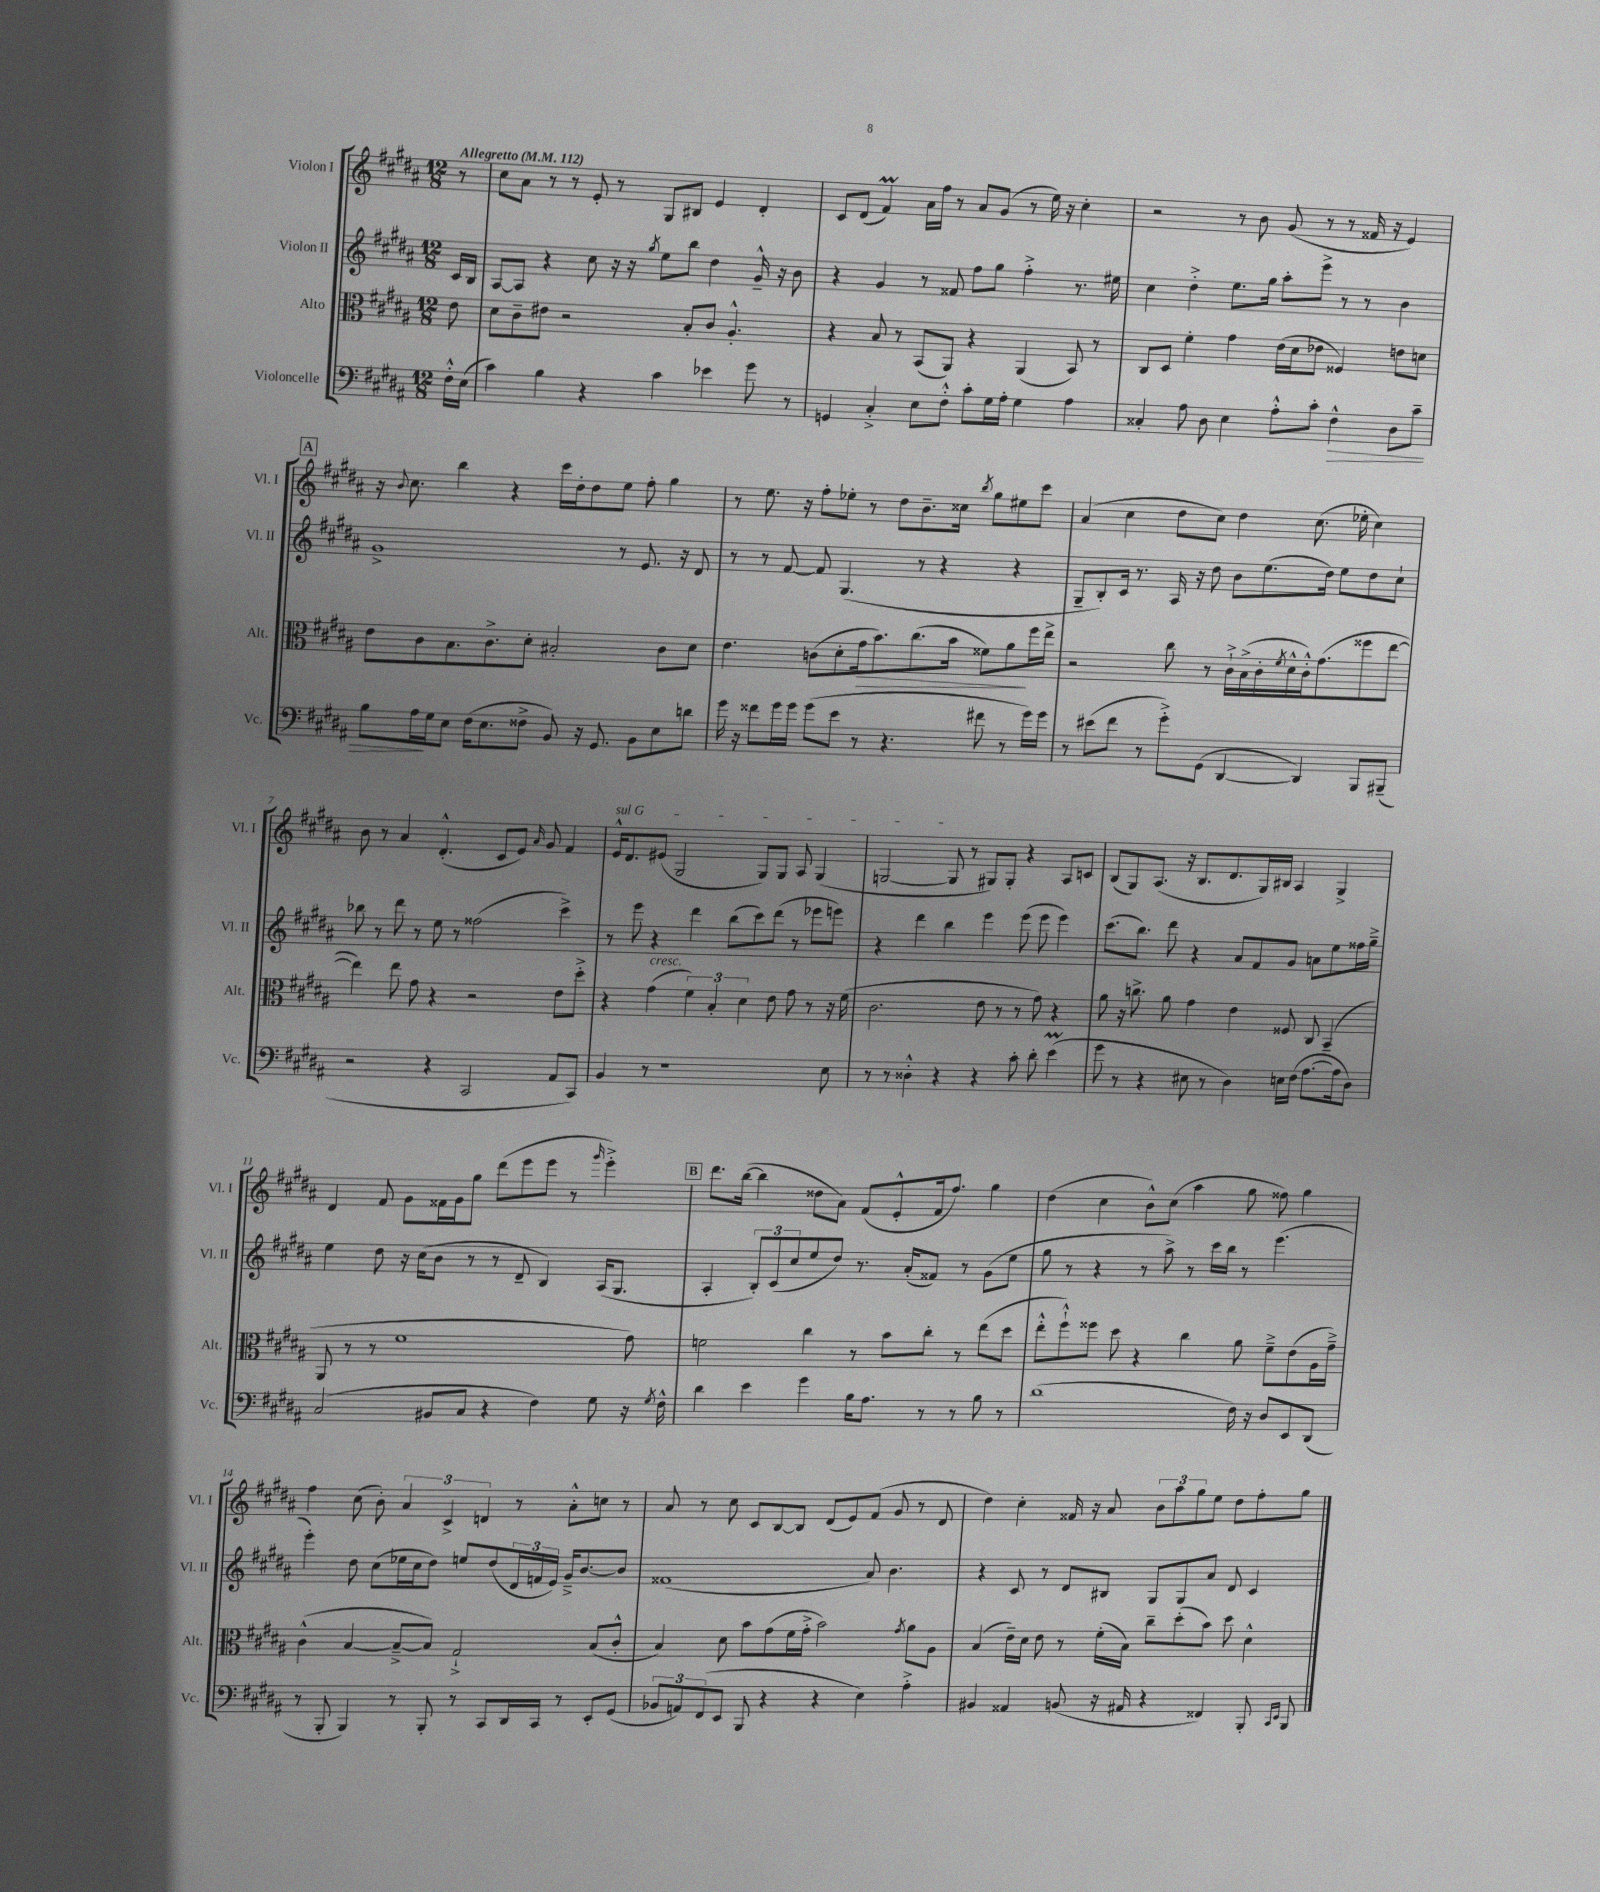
<<
\new StaffGroup <<
\new Staff = "s0" \with { instrumentName = "Violon I" shortInstrumentName = "Vl. I" } {
    \clef treble \key b \major \numericTimeSignature \time 12/8 \partial 8 \tempo "Allegretto" 4 = 112
    r8 |
    cis''8 ais'8 r8 r8 e'8-. r8 gis8 bis8 e'4 dis'4-. |
    cis'8 dis'8( fis'4\prall) ais'16 fis''16 r8 ais'8 gis'8( r8 e''16) r16 cis''4-. |
    r2 r8 b'8 gis'8( r8 r8 fisis'16 r16 e'4) |
    \mark \markup { \box "A" } r16 \appoggiatura { b'8 } cis''8. b''4 r4 cis'''16 dis''16-. dis''8 e''8 fis''8-. gis''4 |
    r8 e''8. r16 fis''8-. ees''8-. r8 dis''8 b'8.-- cisis''16 \acciaccatura { b''8 } gis''8 eis''8 cis'''8 |
    ais'4( cis''4 dis''8 cis''8) dis''4 cis''8.( ees''16-. cis''4) |
    b'8 r8 ais'4 dis'4.-.-^( cis'8 e'8) \grace { ais'16 } gis'8 fis'4 |
    \once \override TextSpanner.bound-details.left.text = \markup { \italic "sul G" } e'16-^\startTextSpan dis'8. eis'8( gis2 gis8) gis8 ais8 gis4( |
    g2~ g8\stopTextSpan r8 gis8) gis8-. r4 ais8 c'8 |
    b8( gis8) ais8.( r16 b8. dis'8. gis16) bis16 ais4 gis4-> |
    dis'4 fis'8 gis'8 fisis'16 gis'16 gis''8 dis'''8( e'''8 e'''8 r8 \grace { gis'''16 } e'''4-.->) |
    \mark \markup { \box "B" } dis'''8. b''16~( b''4 disis''8 ais'8) fis'8( e'8-.-^ fis'16 fis''8.) gis''4 |
    dis''4( cis''4 b'8-^) cis''8( ais''4 gis''8 fisis''8) gis''4 |
    fis''4 cis''8( b'8-.) \tuplet 3/2 { ais'4 cis'4-> d'4 } r8 ais'8-.-^ c''8 r8 |
    ais'8 r8 cis''8 cis'8 b8~ b8 dis'8( e'8) fis'8( gis'8 r8 dis'8 |
    dis''4) cis''4-. fisis'16 r16 ais'8 \tuplet 3/2 { b'8 ais''8 gis''8 } e''8 dis''8 fis''8-. gis''8 \bar "|." |
}
\new Staff = "s1" \with { instrumentName = "Violon II" shortInstrumentName = "Vl. II" } {
    \clef treble \key b \major \numericTimeSignature \time 12/8 \partial 8
    cis'16 b16 |
    ais8~ ais8 r4 cis''8 r16 r16 \acciaccatura { gis''8 } e''8 b''8 dis''4 gis'16---^ r16 b'8 |
    r4 gis'4 r8 fisis'8 fis''8 gis''8 fis''4-.-> r8. eis''16 |
    cis''4 dis''4-.-> e''8. gis''16 ais''8-. e'''8-> r8 r8 b'4 |
    \mark \markup { \box "A" } gis'1-> r8 e'8. r16 dis'8 |
    r8 r8 fis'8~ fis'8 gis4.( r8 r4 r4 |
    gis8-- b8-.) cis'16 r8. ais16 r16 dis''8 b'8 e''8.( dis''16) e''8 dis''8 cis''8-! |
    bes''8 r8 dis'''8 r8 e''8 r8 fisis''2( cis'''4->) |
    r8 e'''8 r4 dis'''4 b''8( cis'''8) dis'''8( r8 ees'''8 e'''8) |
    r4 dis'''4 b''4 e'''4 e'''8( e'''8 e'''4) |
    cis'''8.( b''8.) dis'''8 r4 ais'8 fis'8 gis'8 a'8 e''8 fisis''16 gis''16---> |
    e''4 dis''8 r16 cis''16( b'8 r8 r8 dis'8-- b4) ais16( gis8. |
    \mark \markup { \box "B" } ais4-. \tuplet 3/2 { b8-.) cis'8( cis''8 } e''8 dis''8) r8. ais'16-.( fisis'8) r8 gis'8( e''8 |
    gis''8 r8 r4 r8 ais''8->) r8 cis'''16 b''16 r8 e'''4.( |
    e'''4-.) dis''8 cis''8( ees''16 cis''16 dis''8) e''8 dis''8( \tuplet 3/2 { dis'16 f'16 e'16) } gis'16---> b'8.~ b'8 |
    fisis'1( ais'8) b'4. |
    r4 cis'8 r8 dis'8 bis8 gis8 gis8 ais'8 dis'8 cis'4 \bar "|." |
}
\new Staff = "s2" \with { instrumentName = "Alto" shortInstrumentName = "Alt." } {
    \clef alto \key b \major \numericTimeSignature \time 12/8 \partial 8
    e'8 |
    dis'8 cis'8-- eis'8 r2 b8-. cis'8 ais4.-.-^ |
    r4 b8 r8 b,8( ais,8) r4 ais,4( b,8) r8 |
    cis8 dis8 fis'4-. gis'4 e'16( dis'16 ees'8 fisis4) e'8 d'8 |
    \mark \markup { \box "A" } e'8 cis'8 b8. cis'8.-> dis'8-. bis2-. cis'8 dis'8 |
    e'4. c'8( dis'8-. gis'16\> b'8.) cis''8.( b'16 fisis'8) ais'8\! fis''16 e''16-> |
    r2 cis''8 r8 cis'16-!-> b16->( cis'16-. \acciaccatura { fis'8 } dis'16-^ cis'16-.-^) gis'8.( fisis''8 e''8~ |
    e''4) e''8 gis'8 r4 r2 e'8 dis''8-.-> |
    r4 gis'4^\markup { \italic "cresc." }( \tuplet 3/2 { fis'4) b4-. dis'4 } e'8 gis'8 r8 r16 fis'16( |
    cis'2. e'8 r8 r8 gis'8) r4 |
    ais'8 r16 c''8.-> ais'8 gis'4 e'4 fisis8 cis8 b,4--( |
    ais,8 r8 r8 fis'1 gis'8) |
    \mark \markup { \box "B" } f'2 cis''4 r8 b'8 cis''8-. r8 e''8( dis''8 |
    e''8-.-^ fis''8-!-^) fisis''8 dis''8 r4 cis''4 ais'8 fis'8---> e'8( ais16 gis'16--->) |
    cis'4-^( b4~ b8~---> b8) gis2-!-> b8( cis'8-.-^ |
    b4) dis'8 b'8 gis'8( fis'16 gis'16-.-> b'2) \acciaccatura { gis'8 } ais'8 ais8 |
    b4( e'16--) dis'16 e'8 r8 fis'16-.( b16) cis''8-- dis''8-.( b'8) dis''8 dis'4-^ \bar "|." |
}
\new Staff = "s3" \with { instrumentName = "Violoncelle" shortInstrumentName = "Vc." } {
    \clef bass \key b \major \numericTimeSignature \time 12/8 \partial 8
    fis16-.-^ e16( |
    cis'4) b4 r4 cis'4 ees'4 gis'8 r8 |
    g,4 cis4-.-> e8 fis8-.-^ cis'8-. gis16 ais16-. gis4 ais4 |
    cisis4-. ais8 dis8 e4 ais8-.-^ cis'8-. fis4-^\> dis8 cis'8-- |
    \mark \markup { \box "A" } b8 ais16\! gis16 e8 fis16( e8. fisis8-> b,8) r16 gis,8. b,8 e8 d'8 |
    gis'16 r16 fisis'8 gis'16 gis'16 gis'8( e'8 r8 r4. fis'8 r8 gis'16) gis'16 |
    r8 eis'8( fis'8 r8 gis'8-.->) gis,8( dis,4~ dis,4) b,,8 bis,,8--( |
    r2 r4 cis,2 ais,8 cis,8) |
    b,4 r8 r1 e8 |
    r8 r8 disis4-.-^ r4 r4 cis'8-. dis'8-. e'4\prall( |
    gis'8 r8 r4 eis8 r8 dis4) e16 fis16( ais8.~ ais16 dis8) |
    cis2( bis,8 cis8 r4 fis4) gis8 r16 \acciaccatura { gis8 } fis16-^ |
    \mark \markup { \box "B" } dis'4 e'4 gis'4 b16 ais8. r8 r8 b8 r8 |
    dis'1( fis16) r16 dis8 e,8 dis,8( |
    r8 b,,8-. b,,4) r8 b,,8-. r8 cis,8 dis,16 cis,16 r8 e,8-. gis,8( |
    \tuplet 3/2 { bes,8 a,8) fis,8( } e,8 b,,8 r4 r4 e4) ais4-.-> |
    bis,4 aisis,4 b,8( r16 ais,16 r4 fisis,4) b,,8-. \grace { cis,16 e,16 } b,,8 \bar "|." |
}
>>
>>
